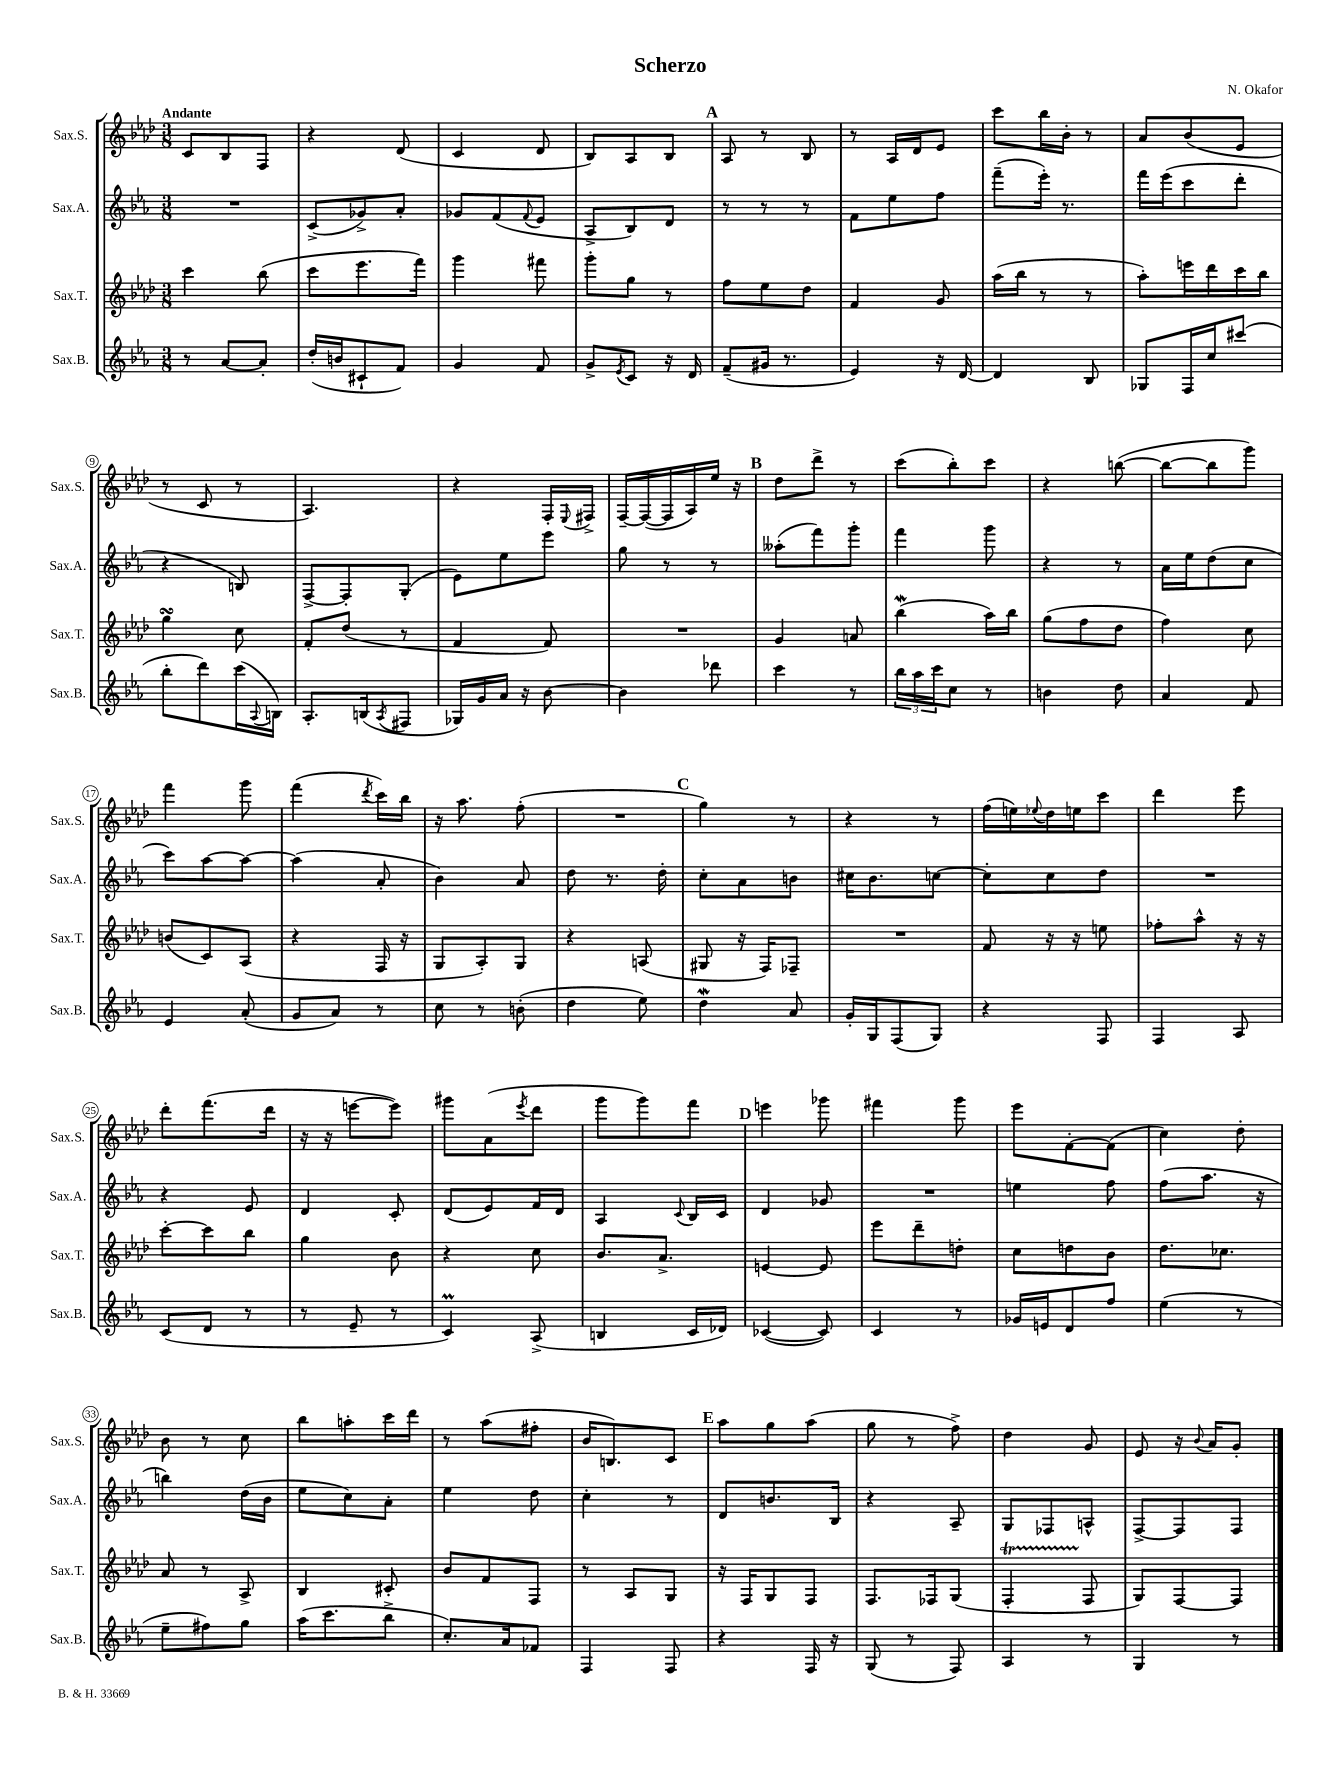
\header { title = "Scherzo" composer = "N. Okafor" }
<<
\new StaffGroup <<
\new Staff = "s0" \with { instrumentName = "Sax.S." shortInstrumentName = "Sax.S." } {
    \clef treble \key aes \major \numericTimeSignature \time 3/8 \tempo "Andante"
    c'8 bes8 f8 |
    r4 des'8( |
    c'4 des'8 |
    bes8) aes8 bes8 |
    \mark \markup { \bold "A" } aes8 r8 bes8 |
    r8 aes16 des'16 ees'8 |
    c'''8 bes''16 bes'16-. r8 |
    aes'8 bes'8( ees'8 |
    r8 c'8 r8 |
    aes4.) |
    r4 f16-. \appoggiatura { ees8 } fis16-> |
    f16~-- f16~( f16 aes16) ees''16 r16 |
    \mark \markup { \bold "B" } des''8 des'''8-> r8 |
    c'''8( bes''8-.) c'''8 |
    r4 b''8~( |
    b''8~ b''8 g'''8) |
    f'''4 g'''8 |
    f'''4( \acciaccatura { des'''8 } c'''16) bes''16 |
    r16 aes''8. f''8-.( |
    R4. |
    \mark \markup { \bold "C" } g''4) r8 |
    r4 r8 |
    f''16( e''16) \appoggiatura { ees''8 } des''16 e''16 c'''8 |
    des'''4 ees'''8 |
    des'''8-. f'''8.( des'''16 |
    r16 r16 e'''8~ e'''8) |
    gis'''8 aes'8( \acciaccatura { ees'''8 } des'''8 |
    g'''8 g'''8) f'''8 |
    \mark \markup { \bold "D" } e'''4 ges'''8 |
    fis'''4 g'''8 |
    ees'''8 f'8~-. f'8( |
    c''4) des''8-. |
    bes'8 r8 c''8 |
    bes''8 a''8-. c'''16 des'''16 |
    r8 aes''8( fis''8-. |
    bes'16 b8.) c'8 |
    \mark \markup { \bold "E" } aes''8 g''8 aes''8( |
    g''8 r8 f''8->) |
    des''4 g'8 |
    ees'8 r16 \appoggiatura { bes'8 } aes'16 g'8-. \bar "|." |
}
\new Staff = "s1" \with { instrumentName = "Sax.A." shortInstrumentName = "Sax.A." } {
    \clef treble \key ees \major \numericTimeSignature \time 3/8
    R4. |
    c'8->( ges'8->) aes'8-. |
    ges'8 f'8( \appoggiatura { f'8 } ees'8 |
    aes8-> bes8) d'8 |
    \mark \markup { \bold "A" } r8 r8 r8 |
    f'8 ees''8 f''8 |
    f'''8--( ees'''16-.) r8. |
    f'''16 ees'''16( c'''8 d'''8-. |
    r4 b8) |
    f8~-> f8-. g8-.( |
    ees'8) ees''8 ees'''8 |
    g''8 r8 r8 |
    \mark \markup { \bold "B" } aeses''8-.( f'''8) g'''8-. |
    f'''4 g'''8 |
    r4 r8 |
    aes'16 ees''16 d''8( c''8 |
    c'''8) aes''8~ aes''8~ |
    aes''4( aes'8-. |
    bes'4) aes'8 |
    d''8 r8. d''16-. |
    \mark \markup { \bold "C" } c''8-. aes'8 b'8 |
    cis''16 bes'8. c''8~ |
    c''8-. c''8 d''8 |
    R4. |
    r4 ees'8 |
    d'4 c'8-. |
    d'8( ees'8) f'16 d'16 |
    aes4 \appoggiatura { c'8 } bes16 c'16 |
    \mark \markup { \bold "D" } d'4 ges'8 |
    R4. |
    e''4 f''8 |
    f''8( aes''8. r16 |
    b''4) d''16( bes'16 |
    ees''8 c''8) aes'8-. |
    ees''4 d''8 |
    c''4-. r8 |
    \mark \markup { \bold "E" } d'8 b'8. bes16 |
    r4 aes8-- |
    g8 fes8 a8-^ |
    f8~-> f8 f8 \bar "|." |
}
\new Staff = "s2" \with { instrumentName = "Sax.T." shortInstrumentName = "Sax.T." } {
    \clef treble \key aes \major \numericTimeSignature \time 3/8
    c'''4 bes''8( |
    c'''8 ees'''8. f'''16) |
    g'''4 fis'''8 |
    g'''8-. g''8 r8 |
    \mark \markup { \bold "A" } f''8 ees''8 des''8 |
    f'4 g'8 |
    aes''16( bes''16 r8 r8 |
    aes''8-.) e'''16 des'''16 c'''16 bes''16 |
    g''4\turn c''8 |
    f'8-. des''8( r8 |
    f'4 f'8) |
    R4. |
    \mark \markup { \bold "B" } g'4 a'8 |
    bes''4\mordent( aes''16) bes''16 |
    g''8( f''8 des''8 |
    f''4) c''8 |
    b'8( c'8) aes8( |
    r4 f16 r16 |
    g8 aes8-.) g8 |
    r4 a8( |
    \mark \markup { \bold "C" } gis8 r16 f16) fes8-- |
    R4. |
    f'8 r16 r16 e''8 |
    fes''8-. aes''8-^ r16 r16 |
    c'''8~-. c'''8 bes''8 |
    g''4 bes'8 |
    r4 c''8 |
    bes'8. aes'8.-> |
    \mark \markup { \bold "D" } e'4~ e'8 |
    ees'''8 des'''8-- d''8-. |
    c''8 d''8 bes'8 |
    des''8. ces''8. |
    aes'8 r8 aes8-> |
    bes4 cis'8-. |
    bes'8 f'8 f8 |
    r8 aes8 g8 |
    \mark \markup { \bold "E" } r16 f16 g8 f8 |
    f8. fes16 g8( |
    f4-.\startTrillSpan f8\stopTrillSpan |
    g8) f8~ f8 \bar "|." |
}
\new Staff = "s3" \with { instrumentName = "Sax.B." shortInstrumentName = "Sax.B." } {
    \clef treble \key ees \major \numericTimeSignature \time 3/8
    r8 aes'8~ aes'8-. |
    d''16-.( b'16 cis'8-! f'8) |
    g'4 f'8 |
    g'8-> \acciaccatura { ees'8 } c'8 r16 d'16 |
    \mark \markup { \bold "A" } f'8--( gis'16 r8. |
    ees'4) r16 d'16~ |
    d'4 bes8 |
    ges8 f16 c''16 cis'''8( |
    bes''8-. d'''8) c'''16( \appoggiatura { aes8 } b16) |
    aes8.-. b16( \acciaccatura { aes8 } fis8 |
    ges16) g'16 aes'16 r16 bes'8~ |
    bes'4 des'''8 |
    \mark \markup { \bold "B" } c'''4 r8 |
    \tuplet 3/2 { bes''16 aes''16 c'''16 } c''8 r8 |
    b'4 d''8 |
    aes'4 f'8 |
    ees'4 aes'8-.( |
    g'8 aes'8) r8 |
    c''8 r8 b'8-.( |
    d''4 ees''8) |
    \mark \markup { \bold "C" } d''4\mordent aes'8 |
    g'16-. g16 f8( g8) |
    r4 f8 |
    f4 aes8 |
    c'8( d'8 r8 |
    r8 ees'8-- r8 |
    c'4\prall) aes8->( |
    b4 c'16 des'16) |
    \mark \markup { \bold "D" } ces'4~( ces'8) |
    c'4 r8 |
    ges'16 e'16 d'8 f''8 |
    ees''4( r8 |
    ees''8-- fis''8) g''8 |
    aes''16( c'''8. bes''8-> |
    c''8.-.) aes'16 fes'8 |
    f4 f8 |
    \mark \markup { \bold "E" } r4 f16 r16 |
    g8( r8 f8) |
    aes4 r8 |
    g4 r8 \bar "|." |
}
>>
>>
\layout { \context { \Score \override BarNumber.stencil = #(make-stencil-circler 0.1 0.3 ly:text-interface::print) } }
